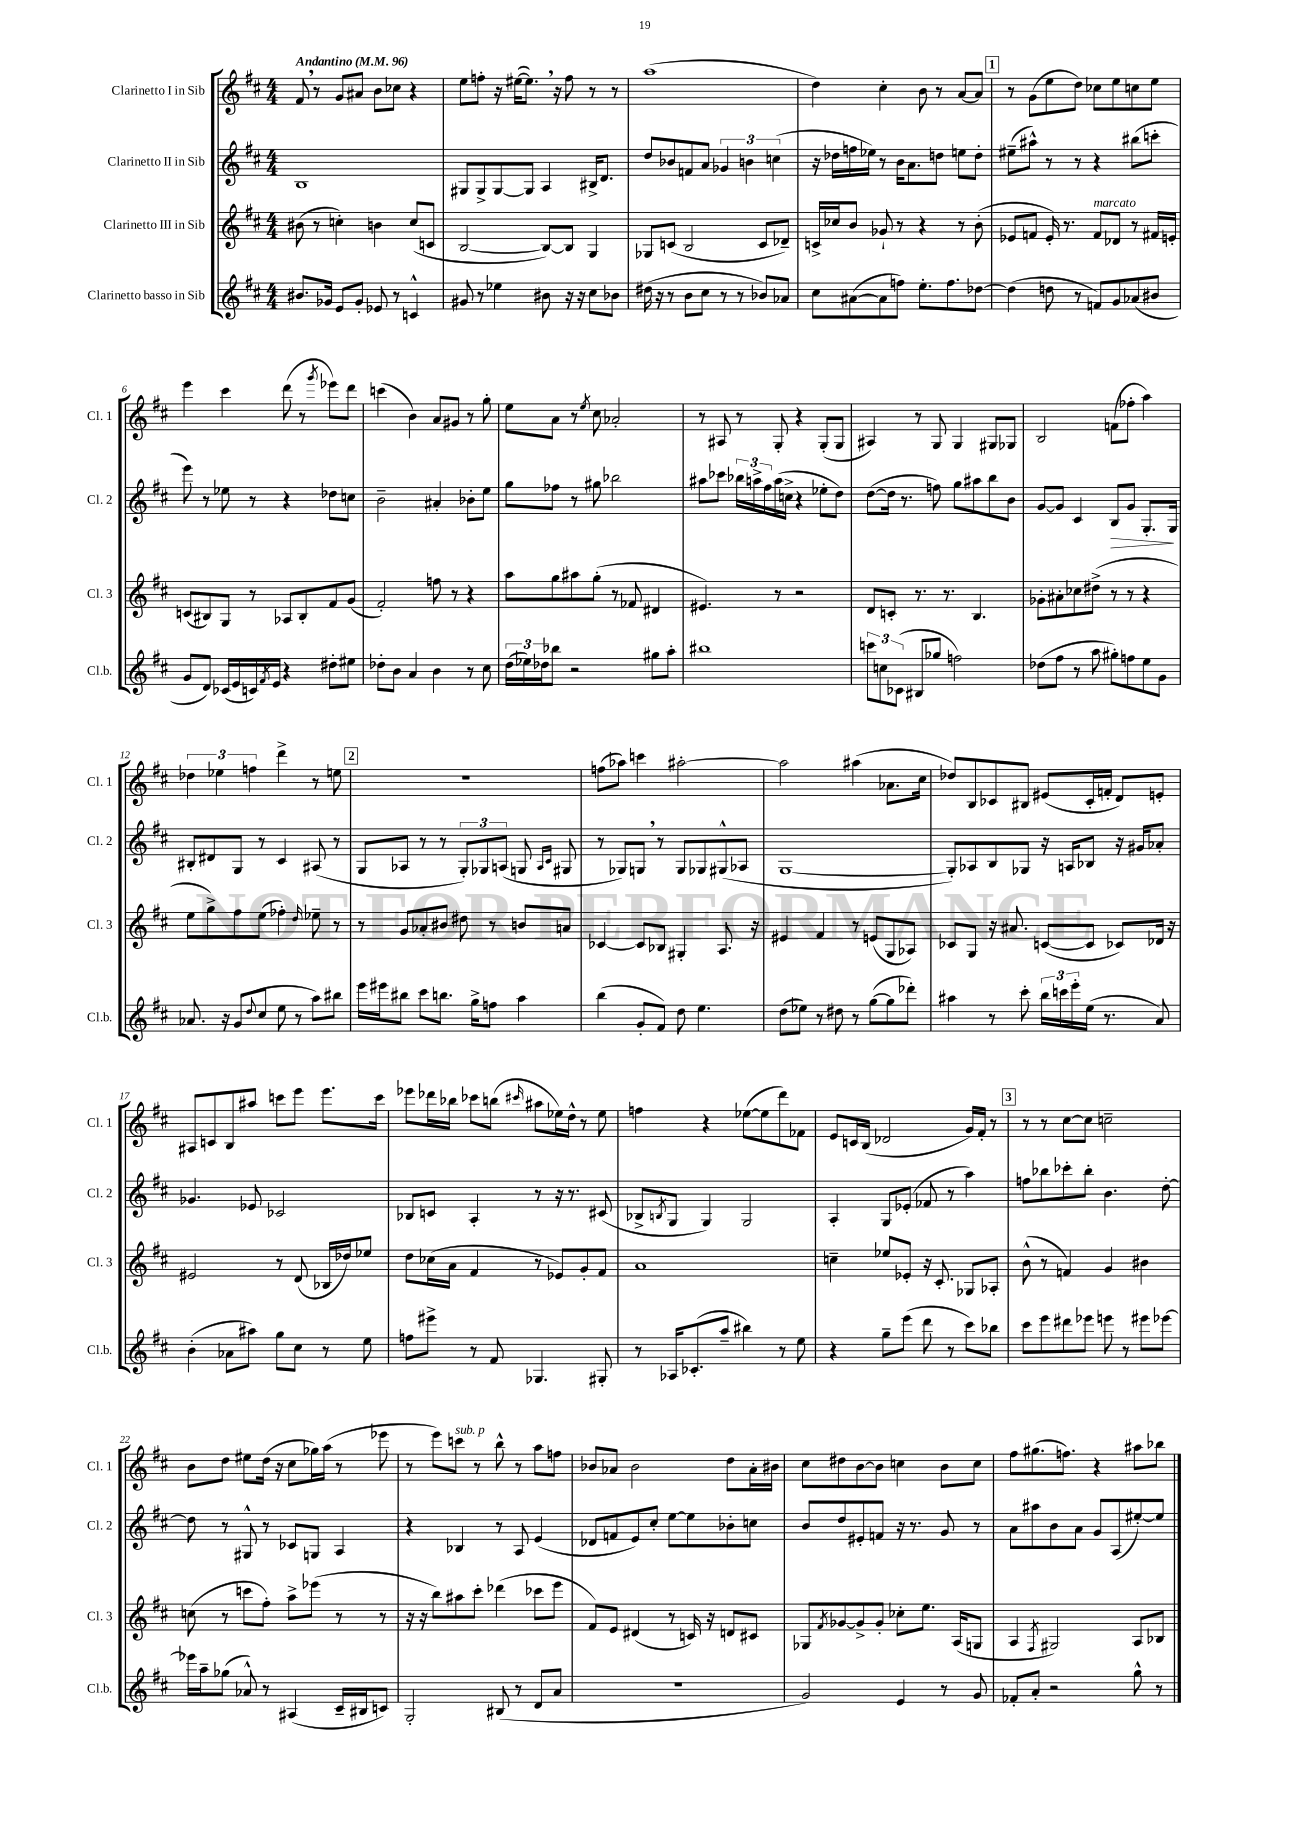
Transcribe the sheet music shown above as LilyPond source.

<<
\new StaffGroup <<
\new Staff = "s0" \with { instrumentName = "Clarinetto I in Sib" shortInstrumentName = "Cl. 1" } {
    \clef treble \key d \major \numericTimeSignature \time 4/4 \tempo "Andantino" 4 = 96
    fis'8 \breathe r8 g'8 ais'8 b'8 ces''8 r4 |
    e''8 f''8-. r16 eis''16~( eis''8.) \breathe r16 f''8 r8 r8 |
    a''1( |
    d''4) cis''4-. b'8 r8 a'8~ a'8 |
    \mark \markup { \box "1" } r8 g'8( e''8 d''8) ces''8 e''8 c''8 e''8 |
    e'''4 cis'''4 d'''8( r8 \acciaccatura { g'''8 } ees'''8) d'''8 |
    c'''4( b'4) a'8 gis'8 r8 g''8-. |
    e''8 a'8 r8 \acciaccatura { e''8 } cis''8 aes'2-. |
    r8 ais8 r8 g8-. r4 g8-.( g8 |
    ais4) r8 g8 g4 gis8 ges8 |
    b2 f'8( fes''8-. a''4) |
    \tuplet 3/2 { des''4 ees''4 f''4 } d'''4-> r8 e''8 |
    \mark \markup { \box "2" } R1 |
    f''8( aes''8) c'''4 ais''2~-. |
    ais''2 ais''4( aes'8. cis''16 |
    des''8) b8 ces'8 bis8 eis'8( ces'16-. f'16-. d'8) e'8-. |
    ais8 c'8 b8 ais''8 c'''8 e'''8 e'''8. c'''16 |
    ees'''8 des'''16 bes''16 ces'''8 b''8( \grace { cis'''16 } ais''8 ees''16) d''16-^ r8 ees''8 |
    f''4 r4 ees''8~( ees''8 d'''8) fes'8 |
    e'8 c'16 b16( des'2 g'16) fis'16-. r8 |
    \mark \markup { \box "3" } r8 r8 cis''8~ cis''8 c''2-- |
    b'8 d''8 eis''8 d''16( r16 cis''8 ges''16) a''16( r8 ees'''8 |
    r8 e'''8) c'''8^\markup { \italic "sub. p" } r8 b''8-^ r8 a''8 f''8 |
    bes'8 aes'8 bes'2 d''8 aes'16-. bis'16 |
    cis''8 dis''8 b'8~ b'8 c''4 b'8 c''8 |
    fis''8 gis''8.( f''8.) r4 ais''8 bes''8 \bar "|." |
}
\new Staff = "s1" \with { instrumentName = "Clarinetto II in Sib" shortInstrumentName = "Cl. 2" } {
    \clef treble \key d \major \numericTimeSignature \time 4/4
    b1 |
    gis8 gis8-> gis8~ gis8 a4 bis16-> d'8. |
    d''8 bes'8 f'8 a'8 \tuplet 3/2 { ges'4 b'4 c''4( } |
    r16 des''16 f''16 ees''16) r8 b'16 a'8. d''8 e''8 d''8-. |
    \mark \markup { \box "1" } eis''8--( ais''8-^) r8 r8 r4 bis''8( c'''8-. |
    e'''8) r8 ees''8 r8 r4 des''8 c''8 |
    b'2-- ais'4-. bes'8-. e''8 |
    g''8 fes''8 r8 gis''8 bes''2 |
    ais''8 ces'''8 \tuplet 3/2 { bes''16 a''16-> fis''16 } a''16( c''16-> r4 ees''8-. d''8) |
    d''8~( d''16 r8. f''8) g''8 ais''8 b''8 b'8 |
    g'8~ g'8 cis'4 b8\> g'8 g8.-. g16\! |
    bis8-. dis'8 g8 r8 cis'4 ais8( r8 |
    \mark \markup { \box "2" } g8 aes8 r8 r8 \tuplet 3/2 { g8-.) ges8 a8( } g8 \grace { a16 cis'16 } gis8 |
    r8 ges8) g8 \breathe r8 g8 ges8 gis8-^( aes8 |
    g1~ |
    g8-.) aes8 b8 ges8 r16 a16 bes8 r16 gis'16 aes'8-. |
    ges'4. ees'8 ces'2 |
    bes8 c'8 a4-. r8 r16 r8. cis'8( |
    bes8-> \acciaccatura { b8 } g8 g4) g2 |
    a4-. g8 ees'8-.( fes'8 r8 a''4) |
    \mark \markup { \box "3" } f''8 bes''8 ces'''8-. bes''8-. b'4. d''8~-. |
    d''8 r8 gis8-^ r8 ces'8 g8 a4 |
    r4 bes4 r8 a8 e'4( |
    des'8 f'8 e'8) cis''8-. e''8~ e''8 bes'8-. c''8 |
    b'8 d''8 eis'8-. f'8 r16 r8. g'8 r8 |
    a'8 ais''8 b'8 a'8 g'8 a8( eis''8~-.) eis''8 \bar "|." |
}
\new Staff = "s2" \with { instrumentName = "Clarinetto III in Sib" shortInstrumentName = "Cl. 3" } {
    \clef treble \key d \major \numericTimeSignature \time 4/4
    bis'8( r8 c''4-.) b'4 c''8( c'8 |
    b2~ b8~) b8 g4 |
    ges8 c'8( b2 c'8 des'8--) |
    c'16-> ces''16 b'8 ges'8-! r8 r4 r8 b'8-.( |
    \mark \markup { \box "1" } ees'8 f'8 ees'16-.) r8. f'8^\markup { \italic "marcato" } des'8 r8 fis'16 e'16-. |
    c'8( bis8) g8 r8 aes8 bis8-. fis'8 g'8( |
    fis'2-.) f''8 r8 r4 |
    a''8 g''8 ais''8 g''8-.( r8 fes'8 dis'4 |
    eis'4.) r8 r2 |
    d'8 c'8-. r8. r8. b4. |
    ges'8-. ais'8-. ces''8 dis''8->( r8 r8 r4 |
    e''8 g''8->) fis''8 e''8( fes''4-.) \grace { d''16 } ees''8-- r8 |
    \mark \markup { \box "2" } r8 g'8 aes'8-. bis'8 dis''8 r8 b'8 a'8 |
    ces'4~ ces'8 bes8 gis4-. a8. r16 |
    eis'4 fis'4 r8 e'8( g8 aes8) |
    ces'8 g8 r16 ais'8. c'8~( c'8 ces'8) des'16 r16 |
    eis'2 r8 d'8( bes16 des''16) ees''8 |
    d''8 ces''16( a'16 fis'4 r8 ees'8) g'8-. fis'8 |
    a'1 |
    c''4-- ees''8 ees'8-. r16 cis'8.-. ges8 aes8-. |
    \mark \markup { \box "3" } b'8-^( r8 f'4) g'4 bis'4 |
    c''8( r8 c'''8 fis''8-.) a''8-> ees'''8( r8 r8 |
    r16 r16 b''8) ais''8 cis'''8-. des'''4( ces'''8 e'''8 |
    fis'8) e'8 dis'4( r8 c'16) r16 d'8 cis'8 |
    ges8 \acciaccatura { fis'8 } ges'8~ ges'8-> ges'8-. ces''8-. e''8. a16( g8 |
    a4 \acciaccatura { fis8 } gis2) a8 bes8 \bar "|." |
}
\new Staff = "s3" \with { instrumentName = "Clarinetto basso in Sib" shortInstrumentName = "Cl.b." } {
    \clef treble \key d \major \numericTimeSignature \time 4/4
    bis'8. ges'16 e'8 ges'8-. ees'8 r8 c'4-^ |
    gis'8 r8 ees''4 bis'8 r16 r16 cis''8 bes'8 |
    dis''16( r16 r8 b'8 cis''8 r8 r8 bes'8) aes'8 |
    cis''8 ais'8~( ais'8 f''8) e''8.-. f''8. des''8~ |
    \mark \markup { \box "1" } des''4( d''8 r8 f'8) g'8 aes'8( bis'8 |
    g'8 d'8) ces'16( e'16 c'16) \acciaccatura { fis'8 } e'16 r4 dis''8-. eis''8 |
    des''8-. b'8 a'4 b'4 r8 cis''8 |
    \tuplet 3/2 { d''16( ees''16) des''16 } bes''8 r2 gis''8 a''8-. |
    bis''1 |
    \tuplet 3/2 { c'''8 c''8 ces'8( } bis8 ges''8 f''2) |
    des''8( fis''8 r8 a''8 gis''8-.) f''8 e''8 g'8 |
    aes'8. r16 g'8( \appoggiatura { d''8 } cis''8 e''8 r8 a''8) bis''8 |
    \mark \markup { \box "2" } e'''16 eis'''16 bis''8 cis'''8 b''8. g''16-> f''8 a''4 |
    b''4( g'8-. fis'8) d''8 e''4. |
    d''8( ees''8) r8 dis''8 r8 g''8~( g''8 des'''8-.) |
    ais''4 r8 cis'''8-. \tuplet 3/2 { b''16 c'''16 e'''16-. } e''16( r8. a'8) |
    b'4-.( aes'8 ais''8) g''8 cis''8 r8 e''8 |
    f''8 eis'''8-> r8 fis'8 ges4. gis8-. |
    r8 aes16 ces'8.-.( a''8-- bis''4) r8 e''8 |
    r4 g''8-- e'''8( d'''8 r8 cis'''8) bes''8 |
    \mark \markup { \box "3" } cis'''8 e'''8 dis'''8 ees'''8 e'''8 r8 eis'''8 ees'''8~ |
    ees'''16 a''16-- ges''8( aes'8-^) r8 ais4( cis'16-- bis16 c'8) |
    g2-. bis8( r8 d'8 a'8 |
    R1 |
    g'2) e'4 r8 g'8 |
    fes'8-. a'8-. r2 g''8-^ r8 \bar "|." |
}
>>
>>
